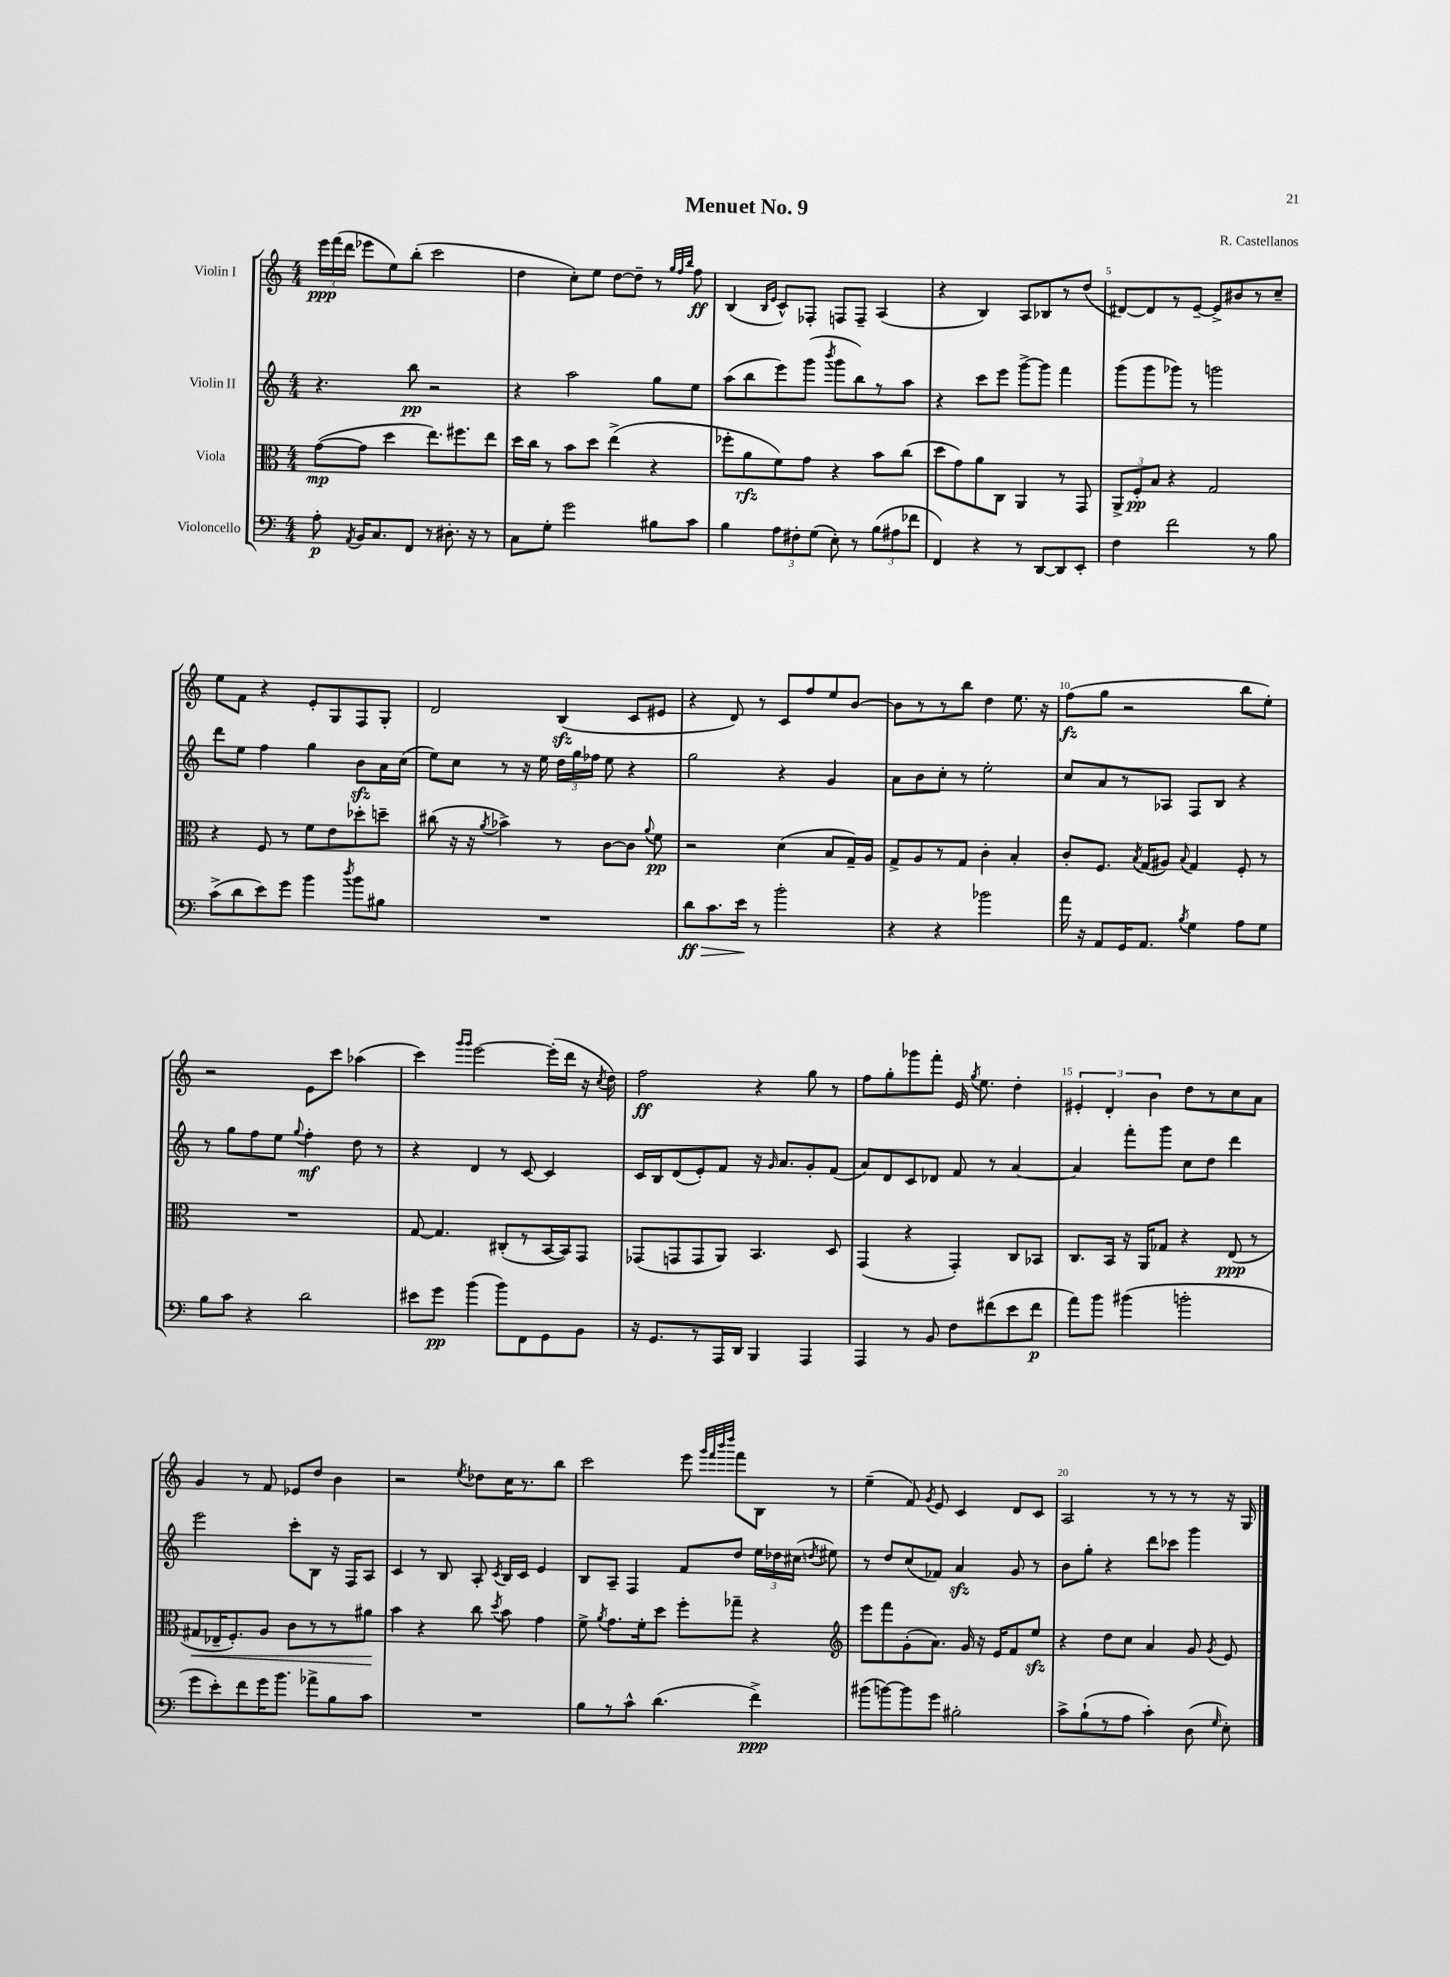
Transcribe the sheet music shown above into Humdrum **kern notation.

**kern	**dynam	**kern	**dynam	**kern	**dynam	**kern	**dynam
*part4	*part4	*part3	*part3	*part2	*part2	*part1	*part1
*staff4	*staff4	*staff3	*staff3	*staff2	*staff2	*staff1	*staff1
*I"Violoncello	*	*I"Viola	*	*I"Violin II	*	*I"Violin I	*
*clefF4	*	*clefC3	*	*clefG2	*	*clefG2	*
*k[]	*	*k[]	*	*k[]	*	*k[]	*
*M4/4	*	*M4/4	*	*M4/4	*	*M4/4	*
=1	=1	=1	=1	=1	=1	=1	=1
8A'\	p	([8g\L	mp	4.r	.	24eee\LL	ppp
.	.	.	.	.	.	(24fff\	.
.	.	.	.	.	.	24ddd\JJ	.
8qAA/	.	.	.	.	.	.	.
16BB/KL	.	8g\J]	.	.	.	8eee-X\L	.
8.C/	.	.	.	.	.	.	.
.	.	4dd\	.	.	.	8ee\)	.
8FF/J	.	.	.	8bb\	pp	(8bb'\J	.
8r	.	8.ee\L)	.	2r	.	2ccc\	.
8.D#X'\	.	.	.	.	.	.	.
.	.	8.ff#X\	.	.	.	.	.
16r	.	.	.	.	.	.	.
8r	.	8ee\J	.	.	.	.	.
=2	=2	=2	=2	=2	=2	=2	=2
8C\L	.	16dd\LL	.	4r	.	4dd\	.
.	.	16cc\JJ	.	.	.	.	.
8G'\J	.	8r	.	.	.	.	.
2g\	.	8b\L	.	2aa\	.	8cc'\L)	.
.	.	8dd\J	.	.	.	8ee\J	.
.	.	(4ee^\	.	.	.	[8dd\L	.
.	.	.	.	.	.	8dd~\J]	.
8B#X\L	.	4r	.	8gg\L	.	8r	.
.	.	.	.	.	.	32qqgg/LLL	.
.	.	.	.	.	.	32qqff/	.
.	.	.	.	.	.	32qqbb/JJJ	.
8c\J	.	.	.	8ee\J	.	8ff\	ff
=3	=3	=3	=3	=3	=3	=3	=3
4B\	.	8ff-X'\L	.	(8aa\L	.	(4B/	.
.	.	8a\	rfz	8bb\	.	.	.
.	.	.	.	.	.	16qqB/LL	.
.	.	.	.	.	.	16qqe/JJ	.
12A\L	.	8f\)	.	8eee\)	.	8c^^/L)	.
12F#X'\	.	.	.	.	.	.	.
.	.	8g\J	.	(8ggg\J	.	8F-X'/J	.
(12G\J	.	.	.	.	.	.	.
.	.	.	.	8qbbb/	.	.	.
8E'\)	.	4r	.	8ggg\L	.	8Fn/L	.
8r	.	.	.	8bb\)	.	8F~/J	.
(12B\L	.	8b\L	.	8r	.	(4A/	.
12A#X\	.	.	.	.	.	.	.
.	.	(8cc\J	.	8aa\J	.	.	.
12f-X\J	.	.	.	.	.	.	.
=4	=4	=4	=4	=4	=4	=4	=4
4FF/)	.	8dd\L	.	4r	.	4r	.
.	.	8g\)	.	.	.	.	.
4r	.	8a\	.	8ccc\L	.	4B/)	.
.	.	8C\J	.	8eee\J	.	.	.
8r	.	4AA/	.	[8ggg^\L	.	8A/L	.
[8DD/L	.	.	.	8ggg\J]	.	8B-X/	.
8DD/]	.	8r	.	4fff\	.	8r	.
8EE'/J	.	8GG/	.	.	.	(8dd/J	.
=5	=5	=5	=5	=5	=5	=5	=5
4F\	.	12AA^/L	.	(8ggg\L	.	[8d#X/L)	.
.	.	12F'/	pp	.	.	.	.
.	.	.	.	8ggg\	.	8d#/]	.
.	.	12B/J	.	.	.	.	.
2f\	.	4r	.	8ggg-X\J)	.	8r	.
.	.	.	.	8r	.	[8e~/J	.
.	.	2G/	.	2gggn\	.	8e^/L]	.
.	.	.	.	.	.	8b#X/	.
8r	.	.	.	.	.	8r	.
8B\	.	.	.	.	.	8cc~/J	.
!!LO:LB:g=z
=6	=6	=6	=6	=6	=6	=6	=6
(8c^\L	.	4r	.	8ddd\L	.	8ee\L	.
8d\	.	.	.	8ee\J	.	8f\J	.
8e\)	.	8F/	.	4ff\	.	4r	.
8g\J	.	8r	.	.	.	.	.
4b\	.	8f\L	.	4gg\	.	8e'/L	.
.	.	8e\	.	.	.	8G/	.
8qdd/	.	.	.	.	.	.	.
8b\L	.	8dd-X'\	.	8bzz\L	.	8F/	.
8B#X\J	.	8ddn~\J	.	16a\L	.	8G'/J	.
.	.	.	.	(16cc\JJ	.	.	.
=7	=7	=7	=7	=7	=7	=7	=7
1r	.	(8cc#X\	.	8ee\L)	.	2d/	.
.	.	16r	.	8cc\J	.	.	.
.	.	16r	.	.	.	.	.
.	.	8qa/	.	.	.	.	.
.	.	4b-X^\)	.	8r	.	.	.
.	.	.	.	16r	.	.	.
.	.	.	.	16ee\	.	.	.
.	.	8r	.	24dd\LL	.	(4Bzz/	.
.	.	.	.	24gg\	.	.	.
.	.	.	.	24ff-X\JJ	.	.	.
.	.	[8c\L	.	8ee\	.	.	.
.	.	8c\J]	.	4r	.	8c/L	.
.	.	8qqa/	.	.	.	.	.
.	.	8f\	pp	.	.	8e#X/J	.
=8	=8	=8	=8	=8	=8	=8	=8
!	!LO:HP:b	!	!	!	!	!	!
8d\L	> ff	2r	.	2gg\	.	4r	.
8.c\	.	.	.	.	.	.	.
.	.	.	.	.	.	8d/)	.
16e\Jk	.	.	.	.	.	.	.
8r	]	.	.	.	.	8r	.
2b'\	.	(4d\	.	4r	.	8c/L	.
.	.	.	.	.	.	8ff/	.
.	.	8B/L	.	4g/	.	8ee/	.
.	.	16G~/L)	.	.	.	[8b/J	.
.	.	16A/JJ	.	.	.	.	.
=9	=9	=9	=9	=9	=9	=9	=9
4r	.	8G^/L	.	8a\L	.	8b\L]	.
.	.	8A/	.	8b\	.	8r	.
4r	.	8r	.	8cc'\J	.	8r	.
.	.	8G/J	.	8r	.	8bb\J	.
2b-X\	.	4c'\	.	2ee'\	.	4dd\	.
.	.	4B'/	.	.	.	8.ee\	.
.	.	.	.	.	.	16r	.
=10	=10	=10	=10	=10	=10	=10	=10
16a\	.	8c'/L	.	8cc/L	.	(8ff\L	fz
16r	.	.	.	.	.	.	.
8AA/L	.	8.F/J	.	8a/	.	8gg\J	.
16GG/K	.	.	.	8r	.	2r	.
.	.	8qB/	.	.	.	.	.
8.AA/J	.	(16G/KL	.	.	.	.	.
.	.	8A#X/J)	.	8A-X/J	.	.	.
8qB/	.	8qqB/	.	.	.	.	.
4G\	.	4G/	.	8F/L	.	.	.
.	.	.	.	8B/J	.	.	.
8A\L	.	8F'/	.	4r	.	8bb\L	.
8G\J	.	8r	.	.	.	8ee'\J)	.
!!LO:LB:g=z
=11	=11	=11	=11	=11	=11	=11	=11
8B\L	.	1r	.	8r	.	2r	.
8c\J	.	.	.	8gg\L	.	.	.
4r	.	.	.	8ff\	.	.	.
.	.	.	.	8ee\J	.	.	.
.	.	.	.	8qqgg/	.	.	.
2d\	.	.	.	4ff'\	mf	8e\L	.
.	.	.	.	.	.	8ccc\J	.
.	.	.	.	8dd\	.	(4aa-X\	.
.	.	.	.	8r	.	.	.
=12	=12	=12	=12	=12	=12	=12	=12
8e#X\L	.	[8G/	.	4r	.	4ccc\)	.
8g\J	pp	4.G/]	.	.	.	.	.
.	.	.	.	.	.	16qqggg/LL	.
.	.	.	.	.	.	16qqggg/JJ	.
(4b\	.	.	.	4d/	.	[2eee\	.
8b\L)	.	(8C#X'/L	.	8r	.	.	.
8FF\	.	8r	.	[8c/	.	.	.
8GG\	.	[16BB/L	.	4c/]	.	(16eee'\LL]	.
.	.	16BB/J])	.	.	.	16ddd\JJ	.
8BB\J	.	8GG/J	.	.	.	16r	.
.	.	.	.	.	.	8qcc/	.
.	.	.	.	.	.	16dd\)	.
=13	=13	=13	=13	=13	=13	=13	=13
16r	.	(8GG-X/L	.	16c/LL	.	2ff\	ff
8.GG/L	.	.	.	16B/J	.	.	.
.	.	8GGn/	.	(8d/	.	.	.
8r	.	8GG/	.	8e'/)	.	.	.
16AAA/L	.	8AA/J)	.	8f/J	.	.	.
16DD/JJ	.	.	.	.	.	.	.
4BBB/	.	4.BB/	.	16r	.	4r	.
.	.	.	.	16qqg/	.	.	.
.	.	.	.	8.a/L	.	.	.
4AAA/	.	.	.	8g'/	.	8gg\	.
.	.	8D/	.	(8f/J	.	8r	.
=14	=14	=14	=14	=14	=14	=14	=14
4AAA/	.	(4GG/	.	8a/L)	.	8ff\L	.
.	.	.	.	8d/	.	8gg'\	.
8r	.	4r	.	8c/	.	8ggg-X\	.
8BB/	.	.	.	8d-X/J	.	8fff'\J	.
8F\L	.	4GG'/)	.	8f/	.	16e/	.
.	.	.	.	.	.	8qgg/	.
.	.	.	.	.	.	8.ee\	.
(8f#X\	.	.	.	8r	.	.	.
8e\	.	8C/L	.	[4a/	.	4dd'\	.
8f#\J	p	8BB-X/J	.	.	.	.	.
=15	=15	=15	=15	=15	=15	=15	=15
8a\L)	.	8.C/L	.	4a/]	.	6e#X'/	.
8b\J	.	.	.	.	.	.	.
.	.	.	.	.	.	6d'/	.
.	.	16BB/Jk	.	.	.	.	.
(4b#X\	.	16r	.	8fff'\L	.	.	.
.	.	16AA/KL	.	.	.	.	.
.	.	.	.	.	.	6b\	.
.	.	8G-X/J	.	8ggg\J	.	.	.
2bn'\	.	4r	.	8cc\L	.	8dd\L	.
.	.	.	.	8dd\J	.	8r	.
.	.	(8E/	ppp	4ddd\	.	8cc\	.
.	.	8r	.	.	.	8a\J	.
!!LO:LB:g=z
=16	=16	=16	=16	=16	=16	=16	=16
!	!	!	!LO:HP:b	!	!	!	!
8g\L	.	8G#X/L	<	2eee\	.	4g/	.
8e'\)	.	16E-X~/K	.	.	.	.	.
.	.	8.F'/)	.	.	.	.	.
8f\	.	.	.	.	.	8r	.
16g\K	.	8A/J	.	.	.	8f/	.
8.b\J	.	.	.	.	.	.	.
.	.	8c\L	.	8ccc'\L	.	8e-X/L	.
8a-X^\L	.	8r	.	8B\J	.	8dd/J	.
8B\	.	8r	.	16r	.	4b\	.
.	.	.	.	16F/KL	.	.	.
8c\J	.	8a#X\J	.	8A/J	.	.	.
.	.	.	[	.	.	.	.
=17	=17	=17	=17	=17	=17	=17	=17
1r	.	4b\	.	4c/	.	2r	.
.	.	4r	.	8r	.	.	.
.	.	.	.	8B/	.	.	.
.	.	.	.	.	.	8qee/	.
.	.	8cc\	.	8A'/	.	8dd-X\L	.
.	.	8qdd/	.	8qc/	.	.	.
.	.	8b\	.	16B/LL	.	16cc\K	.
.	.	.	.	16c/JJ	.	8.r	.
.	.	4g\	.	4e/	.	.	.
.	.	.	.	.	.	8bb\J	.
=18	=18	=18	=18	=18	=18	=18	=18
8B\L	.	8f^\	.	8B/L	.	2ccc\	.
.	.	8qa/	.	.	.	.	.
8r	.	8.g\L	.	8A~/J	.	.	.
8c^^\J	.	.	.	4F/	.	.	.
.	.	16f'\k	.	.	.	.	.
(4.d\	.	8dd\J	.	.	.	.	.
.	.	8ff'\L	.	8f/L	.	8eee\	.
.	.	.	.	.	.	32qqggg/LLL	.
.	.	.	.	.	.	32qqfff/	.
.	.	.	.	.	.	32qqbbb/	.
.	.	.	.	.	.	32qqdddd/JJJ	.
.	.	8gg-X~\J	.	8dd/J	.	8fff\L	.
4f^\)	ppp	4r	.	24ee\LL	.	8B\J	.
.	.	.	.	24dd-X\	.	.	.
.	.	.	.	(24cc#X\JJ	.	.	.
.	.	.	.	8qddn/	.	.	.
.	.	.	.	8ee#X\)	.	8r	.
=19	=19	=19	=19	=19	=19	=19	=19
*	*	*clefG2	*	*	*	*	*
(8b#X\L	.	8eee\L	.	8r	.	(4ee~\	.
[8bn\)	.	8fff\	.	8dd/L	.	.	.
8b\]	.	(8g'\	.	(8cc/	.	8f/)	.
.	.	.	.	.	.	8qg/	.
8g\J	.	8.a\J)	.	8f-X/J)	.	8e/	.
2B#X'\	.	.	.	4azz/	.	4c/	.
.	.	16g/	.	.	.	.	.
.	.	16r	.	.	.	.	.
.	.	16e/KL	.	.	.	.	.
.	.	8f/	.	8g/	.	8d/L	.
.	.	8eezz/J	.	8r	.	8c/J	.
=20	=20	=20	=20	=20	=20	=20	=20
8c^\L	.	4r	.	8b\L	.	2A/	.
(8B`\	.	.	.	8gg'\J	.	.	.
8r	.	8dd\L	.	4r	.	.	.
8A\J	.	8cc\J	.	.	.	.	.
4c'\)	.	4a/	.	8ddd\L	.	8r	.
.	.	.	.	8ccc-X\J	.	8r	.
(8D\	.	8g/	.	4ggg\	.	8r	.
16qqG/	.	8qg/	.	.	.	.	.
8E'\)	.	8e/	.	.	.	16r	.
.	.	.	.	.	.	16G/	.
==	==	==	==	==	==	==	==
*-	*-	*-	*-	*-	*-	*-	*-
